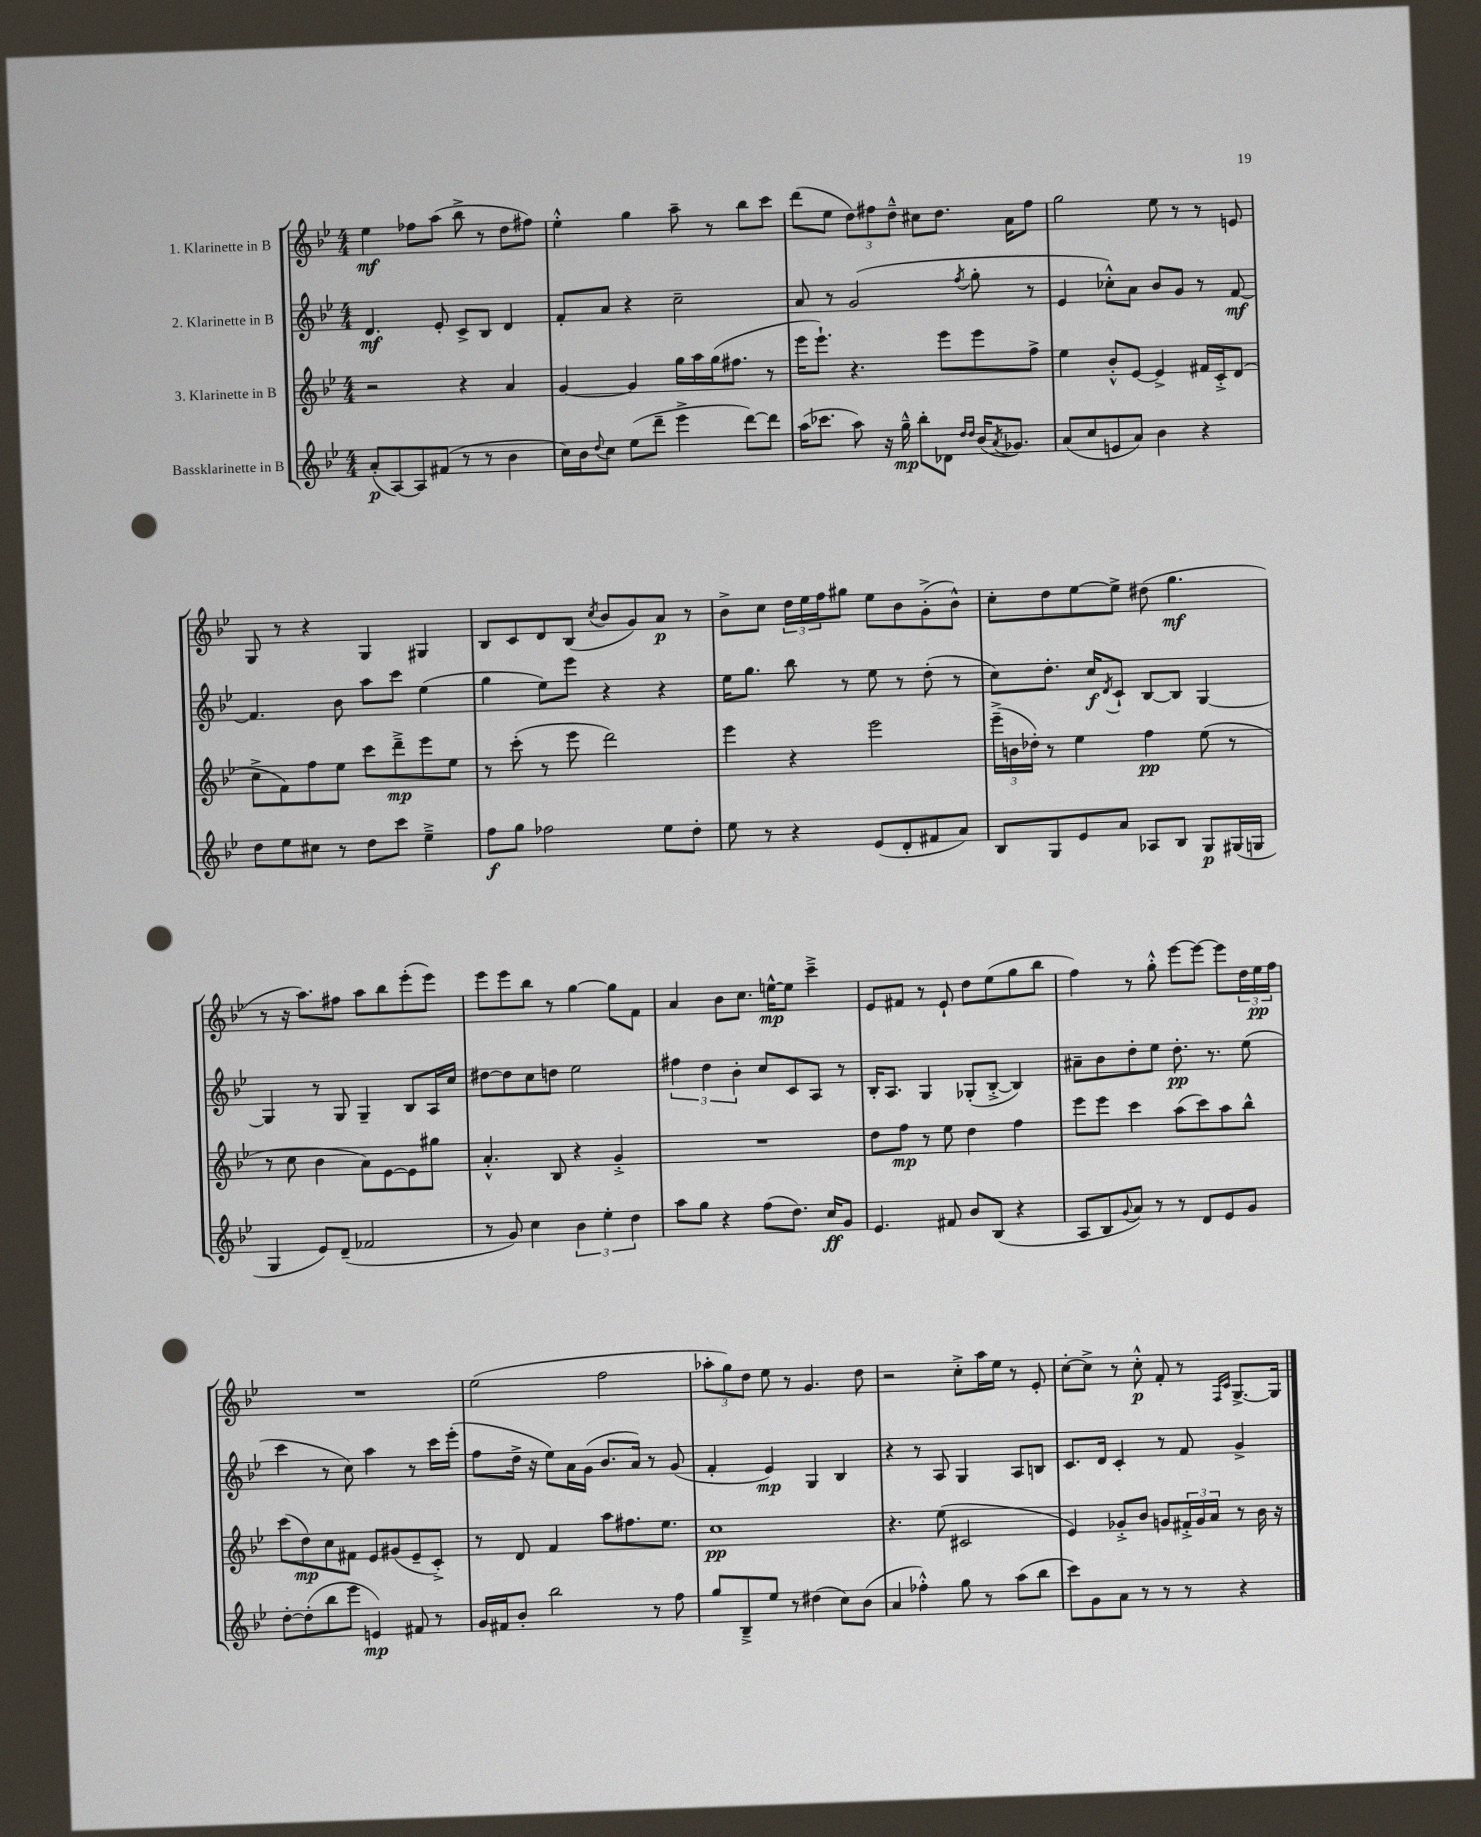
<<
\new StaffGroup <<
\new Staff = "s0" \with { instrumentName = "1. Klarinette in B" } {
    \clef treble \key bes \major \numericTimeSignature \time 4/4
    ees''4\mf fes''8 a''8( bes''8-> r8 d''8 fis''8) |
    ees''4-.-^ g''4 a''8-- r8 bes''8 c'''8 |
    d'''8( ees''8 \tuplet 3/2 { d''8) fis''8 d''8---^ } cis''8 d''8. a'16 fis''8 |
    g''2 ees''8 r8 r8 e'8 |
    g8 r8 r4 g4 gis4 |
    bes8 c'8 d'8 bes8( \acciaccatura { c''8 } bes'8 g'8) a'8\p r8 |
    bes'8-> c''8 \tuplet 3/2 { d''16 ees''16 f''16 } gis''8 ees''8 bes'8 g'8-.->( bes'8-^) |
    c''8-. d''8 ees''8~ ees''8-> dis''8( g''4.\mf |
    r8 r16 a''8.) fis''8 a''8 bes''8 ees'''8-.( ees'''8) |
    ees'''8 ees'''8 bes''8 r8 g''4~ g''8 f'8 |
    a'4 bes'8 c''8. e''16~-^\mp e''8 c'''4---> |
    ees'8 fis'8 r8 ees'8-! d''8 ees''8( g''8 bes''8 |
    f''4) r8 g''8-.-^ ees'''8~ ees'''8~ ees'''8 \tuplet 3/2 { d''16 ees''16\pp f''16 } |
    R1 |
    ees''2( f''2 |
    \tuplet 3/2 { aes''8-. g''8) d''8 } ees''8 r8 g'4. d''8 |
    r2 c''8-.-> a''16 ees''16 r8 ees'8-. |
    c''8~-. c''8-> r8 c''8-.-^\p f'8-. r8 \grace { f16 c'16 } g8.~-> g16 \bar "|." |
}
\new Staff = "s1" \with { instrumentName = "2. Klarinette in B" } {
    \clef treble \key bes \major \numericTimeSignature \time 4/4
    d'4.\mf ees'8-. c'8-> bes8 d'4 |
    f'8-. a'8 r4 c''2-- |
    a'8 r8 g'2( \acciaccatura { f''8 } g''8-. r8 |
    ees'4 ces''8-.-^) a'8 bes'8 g'8 r8 f'8~\mf |
    f'4. bes'8 a''8 c'''8 ees''4( |
    g''4 ees''8) ees'''8 r4 r4 |
    ees''16 g''8. bes''8 r8 ees''8 r8 d''8-.( r8 |
    c''8) d''8.-. c''16\f \acciaccatura { d'8 } c'8-! bes8~ bes8 g4~ |
    g4 r8 g8 g4-- bes8 a16 c''16 |
    dis''8~ dis''8 c''8 d''8 ees''2 |
    \tuplet 3/2 { fis''4 d''4 bes'4-. } c''8 c'8 a8 r8 |
    bes16-. a8. g4 ges8-.( bes8~-.-> bes4) |
    ais'8-- bes'8 d''8-. ees''8 d''8.-.\pp r8. ees''8( |
    c'''4 r8 c''8) a''4 r8 c'''16 ees'''16-.( |
    f''8 d''16-> r16 ees''8) a'16 g'16( bes'8. a'16) r8 g'8( |
    f'4-. ees'4\mp) g4 bes4 |
    r4 r8 a8 g4 a8 b8 |
    c'8. d'16 c'4-. r8 f'8 g'4-> \bar "|." |
}
\new Staff = "s2" \with { instrumentName = "3. Klarinette in B" } {
    \clef treble \key bes \major \numericTimeSignature \time 4/4
    r2 r4 a'4 |
    g'4~ g'4 g''16 a''16 g''16( fis''8. r8 |
    ees'''16 ees'''8.-!) r4. ees'''8 ees'''8 f''8-> |
    ees''4 bes'8-.-^ ees'8~ ees'4-> fis'16 c'16-.-> d'8( |
    c''8-> f'8) f''8 ees''8 c'''8 d'''8--->\mp ees'''8 ees''8 |
    r8 c'''8-.( r8 ees'''8 d'''2) |
    ees'''4 r4 ees'''2 |
    \tuplet 3/2 { ees'''16--->( b'16 des''16-.) } r8 ees''4 f''4\pp ees''8( r8 |
    r8 c''8 bes'4 a'8) ees'8~ ees'8 gis''8 |
    a'4.-.-^ bes8 r4 g'4-.-> |
    R1 |
    d''8 f''8\mp r8 ees''8 d''4 f''4 |
    ees'''8 ees'''8 c'''4 a''8( c'''8) a''8 bes''8-^ |
    c'''8( d''8\mp) c''8 fis'8 ees'8 gis'8( ees'8-- c'8-.->) |
    r8 d'8 f'4 a''8 fis''8. ees''8. |
    c''1\pp |
    r4. ees''8( cis'2 |
    ees'4) ges'8-.-> bes'8 g'8 \tuplet 3/2 { fis'16-.-> g'16 a'16 } r8 bes'16 r16 \bar "|." |
}
\new Staff = "s3" \with { instrumentName = "Bassklarinette in B" } {
    \clef treble \key bes \major \numericTimeSignature \time 4/4
    a'8-.\p( a8~) a8 fis'8( r8 r8 bes'4 |
    c''16) bes'16 \appoggiatura { d''8 } c''8 ees''8( d'''8-- ees'''4-> d'''8~) d'''8 |
    a''16( ces'''8. a''8) r16 g''16---^\mp bes''8-. des'8 \grace { d''16 d''16 } bes'16( \acciaccatura { a'8 } ges'8.) |
    a'8( c''8 e'8 a'8) bes'4 r4 |
    d''8 ees''8 cis''8 r8 d''8 c'''8 ees''4---> |
    f''8\f g''8 fes''2 ees''8 d''8-. |
    ees''8 r8 r4 ees'8( d'8-. fis'8 a'8) |
    bes8 g8 ees'8 a'8 aes8 bes8 g8\p gis16( g16 |
    g4 ees'8) d'8--( fes'2 |
    r8 g'8) c''4 \tuplet 3/2 { bes'4 ees''4-. d''4 } |
    a''8 g''8 r4 f''8( d''8.) c''16\ff g'8 |
    ees'4. fis'8 bes'8 bes8( r4 |
    a8 bes8 \appoggiatura { g'8 } a'8) r8 r8 d'8 ees'8 g'8 |
    d''8~-. d''8-.( bes''8 ees'''8 e'4\mp) fis'8 r8 |
    g'16 fis'16 bes'8-. bes''2 r8 f''8 |
    g''8 bes8---> ees''8 r8 dis''4( c''8) bes'8( |
    a'4 fes''4-.-^) g''8 r8 a''8( bes''8 |
    c'''8) g'8 a'8 r8 r8 r8 r4 \bar "|." |
}
>>
>>
\layout { \context { \Score \remove "Bar_number_engraver" } }
